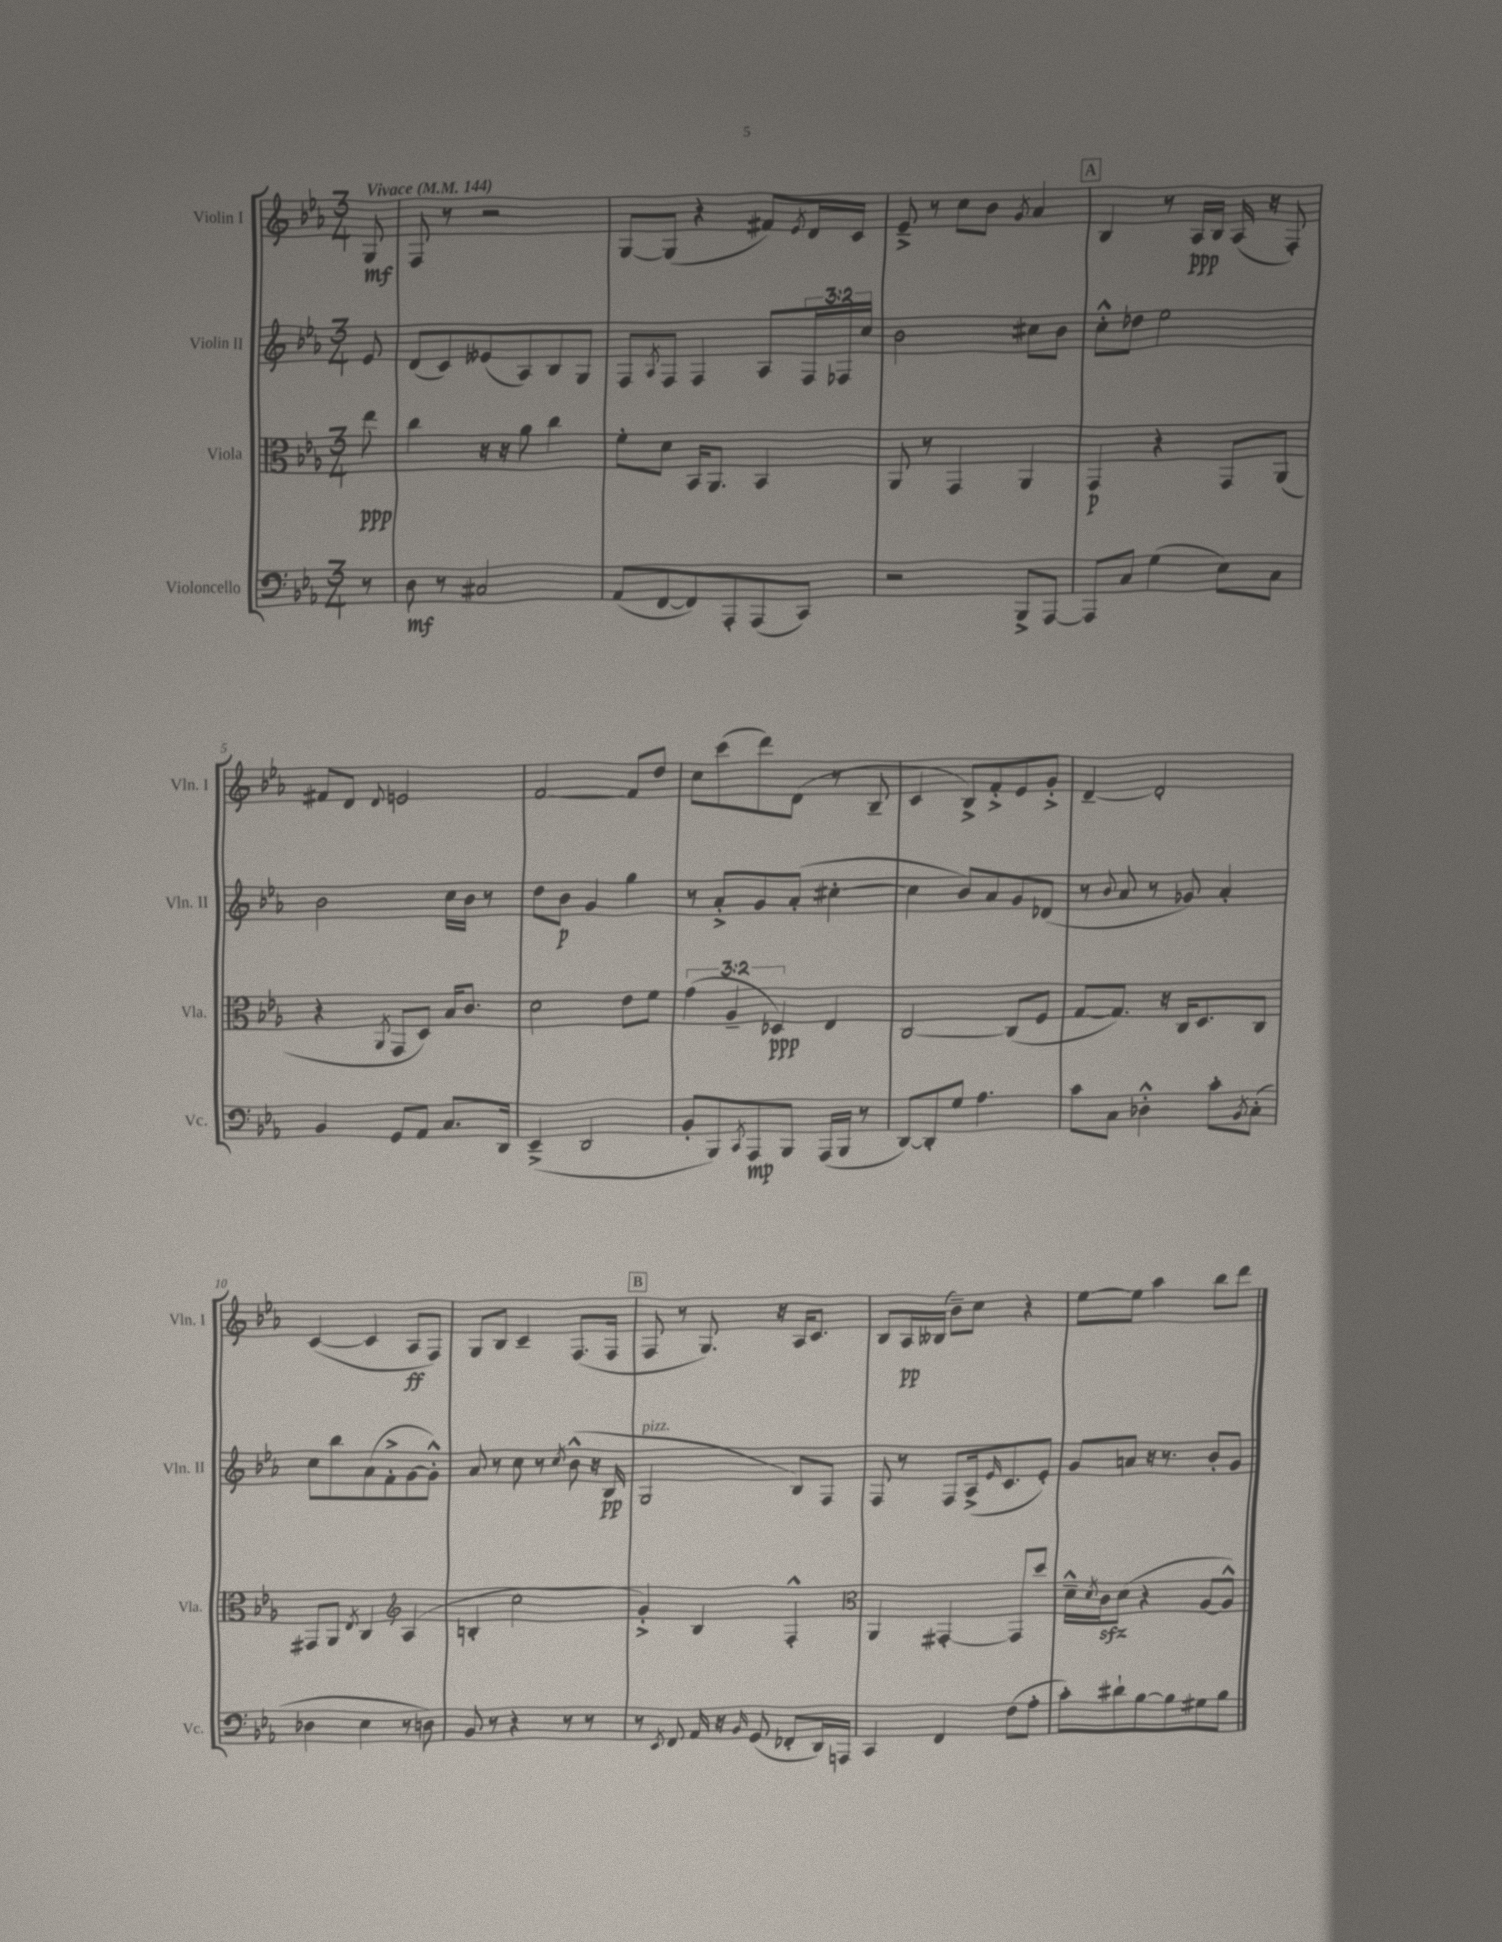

**kern	**dynam	**kern	**dynam	**kern	**dynam	**kern	**dynam
*part4	*part4	*part3	*part3	*part2	*part2	*part1	*part1
*staff4	*staff4	*staff3	*staff3	*staff2	*staff2	*staff1	*staff1
*I"Violoncello	*	*I"Viola	*	*I"Violin II	*	*I"Violin I	*
*I'Vc.	*	*I'Vla.	*	*I'Vln. II	*	*I'Vln. I	*
*clefF4	*	*clefC3	*	*clefG2	*	*clefG2	*
*k[b-e-a-]	*	*k[b-e-a-]	*	*k[b-e-a-]	*	*k[b-e-a-]	*
*M3/4	*	*M3/4	*	*M3/4	*	*M3/4	*
*MM144	*	*MM144	*	*MM144	*	*MM144	*
=	=	=	=	=	=	=	=
!	!	!	!	!	!	!LO:TX:a:B:t=Vivace	!
8r	.	8ee-\	ppp	8e-/	.	8G/	mf
=1	=1	=1	=1	=1	=1	=1	=1
8D\	mf	4cc\	.	(8d/L	.	8F/	.
8r	.	.	.	8c/)	.	8r	.
2C#X/	.	16r	.	(8e--X/	.	2r	.
.	.	16r	.	.	.	.	.
.	.	8a-\	.	8A-/)	.	.	.
.	.	4cc\	.	8B-/	.	.	.
.	.	.	.	8G/J	.	.	.
=2	=2	=2	=2	=2	=2	=2	=2
(8AA-/L	.	8f'\L	.	8F/L	.	[8G/L	.
.	.	.	.	8qA-/	.	.	.
[8FF/	.	8d\J	.	8F/J	.	(8G/J]	.
8FF/])	.	16BB-/KL	.	4F/	.	4r	.
.	.	8.AA-/J	.	.	.	.	.
8AAA-'/	.	.	.	.	.	.	.
(8AAA-/	.	4BB-/	.	8A-/L	.	8f#X/L)	.
.	.	.	.	.	.	8qe-/	.
8CC/J)	.	.	.	24F/L	.	16d/L	.
.	.	.	.	24F-X/	.	.	.
.	.	.	.	.	.	16c/JJ	.
.	.	.	.	24cc/JJ	.	.	.
=3	=3	=3	=3	=3	=3	=3	=3
2r	.	8AA-/	.	2b-\	.	8e-~^/	.
.	.	8r	.	.	.	8r	.
.	.	4GG/	.	.	.	8cc\L	.
.	.	.	.	.	.	8b-\J	.
.	.	.	.	.	.	8qg/	.
8BBB-^/L	.	4AA-/	.	8cc#X\L	.	4a-/	.
[8AAA-/J	.	.	.	8b-\J	.	.	.
!!LO:REH:place=s1:t=A
=4	=4	=4	=4	=4	=4	=4	=4
8AAA-/L]	.	4GG/	p	8cc'^^\L	.	4B-/	.
8C/J	.	.	.	8dd-X\J	.	.	.
(4G\	.	4r	.	2ee-\	.	8r	.
.	.	.	.	.	.	16A-/LL	ppp
.	.	.	.	.	.	16B-/JJ	.
8E-\L)	.	8GG/L	.	.	.	(16A-/	.
.	.	.	.	.	.	16r	.
8C\J	.	(8AA-/J	.	.	.	8F'/)	.
!!LO:LB:g=z
=5	=5	=5	=5	=5	=5	=5	=5
4BB-/	.	4r	.	2b-\	.	8f#X/L	.
.	.	.	.	.	.	8d/J	.
.	.	8qAA-/	.	.	.	8qqd/	.
8GG/L	.	8GG/L	.	.	.	2en/	.
8AA-/J	.	8D/J)	.	.	.	.	.
8.C/L	.	16B-/KL	.	16cc\LL	.	.	.
.	.	8.c/J	.	16b-\JJ	.	.	.
.	.	.	.	8r	.	.	.
16DD/Jk	.	.	.	.	.	.	.
=6	=6	=6	=6	=6	=6	=6	=6
(4EE-~^/	.	2d\	.	8dd\L	.	[2f/	.
.	.	.	.	8b-\J	p	.	.
2DD/	.	.	.	4g/	.	.	.
.	.	8e-\L	.	4gg\	.	8f/L]	.
.	.	8f\J	.	.	.	8dd/J	.
=7	=7	=7	=7	=7	=7	=7	=7
8BB-'/L	.	(6g\	.	8r	.	8cc\L	.
8BBB-/)	.	.	.	8a-'^/L	.	(8ccc\	.
.	.	6A-~/	.	.	.	.	.
8qCC/	.	.	.	.	.	.	.
8AAA-/	mp	.	.	8g/	.	8ddd\)	.
.	.	6D-X/)	ppp	.	.	.	.
8BBB-/J	.	.	.	(8a-'/J	.	(8d\J	.
(16AAA-/LL	.	4E-/	.	[4cc#X'\	.	8r	.
16BBB-/JJ	.	.	.	.	.	.	.
8r	.	.	.	.	.	8B-~/	.
=8	=8	=8	=8	=8	=8	=8	=8
[8DD/L)	.	[2C/	.	4cc#\]	.	4c/	.
8DD'/]	.	.	.	.	.	.	.
8G/J	.	.	.	8b-/L)	.	8B-^/L)	.
4.A-\	.	.	.	8a-/	.	8f'^/	.
.	.	(8C/L]	.	8g/	.	8e-/	.
.	.	8F/J	.	(8d-X/J	.	8g'^/J	.
=9	=9	=9	=9	=9	=9	=9	=9
8c\L	.	[8G/L	.	8r	.	[4d~/	.
.	.	.	.	8qqb-/	.	.	.
8C\J	.	8.G/J])	.	8a-/	.	.	.
4D-X'^^\	.	.	.	8r	.	2d'/]	.
.	.	16r	.	.	.	.	.
.	.	16C/KL	.	8g-X/)	.	.	.
.	.	8.D/	.	.	.	.	.
8c'\L	.	.	.	4a-'/	.	.	.
8qBB-/	.	.	.	.	.	.	.
(8C'\J	.	8C/J	.	.	.	.	.
!!LO:LB:g=z
=10	=10	=10	=10	=10	=10	=10	=10
4D-X\	.	8GG#X/L	.	8cc\L	.	([4c/	.
.	.	8AA-/J	.	8bb-\	.	.	.
.	.	8qE-/	.	.	.	.	.
4E-\	.	4C/	.	(8a-\	.	4c/]	.
.	.	.	.	8f'^\	.	.	.
*	*	*clefG2	*	*	*	*	*
8r	.	(4A-/	.	[8g\	.	8A-/L	ff
8Dn\)	.	.	.	8g'^^\J])	.	8F/J)	.
=11	=11	=11	=11	=11	=11	=11	=11
8BB-/	.	4Bn'/	.	8a-/	.	8G/L	.
8r	.	.	.	8r	.	8B-/J	.
4r	.	2cc\	.	8cc\	.	4c~/	.
.	.	.	.	8r	.	.	.
.	.	.	.	8qcc/	.	.	.
8r	.	.	.	(8b-^^\	.	(8.F/L	.
8r	.	.	.	16r	.	.	.
.	.	.	.	16B-/	pp	16F/Jk	.
!!LO:REH:place=s1:t=B
=12	=12	=12	=12	=12	=12	=12	=12
!	!	!	!	!LO:TX:a:i:t=pizz.	!	!	!
8r	.	4g'^/)	.	2G/	.	8F/	.
8qEE-/	.	.	.	.	.	.	.
8FF/	.	.	.	.	.	8r	.
16AA-/	.	4B-/	.	.	.	8.G/)	.
16r	.	.	.	.	.	.	.
16qqBB-/	.	.	.	.	.	.	.
(8GG/	.	.	.	.	.	.	.
.	.	.	.	.	.	16r	.
8FF-X'/L	.	4F'^^/	.	8B-/L)	.	16A-/KL	.
.	.	.	.	.	.	8.c/J	.
16DD/L)	.	.	.	8F/J	.	.	.
16AAAn/JJ	.	.	.	.	.	.	.
=13	=13	=13	=13	=13	=13	=13	=13
*	*	*clefC3	*	*	*	*	*
4CC/	.	4AA-/	.	8F/	.	8B-/L	.
.	.	.	.	8r	.	16A-/L	pp
.	.	.	.	.	.	(16B--X/JJ	.
4FF/	.	[4GG#X'/	.	8F/L	.	8b-~\L)	.
.	.	.	.	(16A-^/k	.	8cc\J	.
.	.	.	.	16qqe-/	.	.	.
.	.	.	.	8.c/	.	.	.
(8F\L	.	8GG#/L]	.	.	.	4r	.
8A-'\J	.	8dd/J	.	8e-'/J)	.	.	.
=14	=14	=14	=14	=14	=14	=14	=14
8c'\L)	.	16d~^^\LL	.	8g/L	.	[8ee-\L	.
.	.	8qd/	.	.	.	.	.
.	.	16czz\J	.	.	.	.	.
8d#X`\	.	(8d\J	.	8an/J	.	8ee-\J]	.
[8B-\	.	4r	.	16r	.	4aa-\	.
.	.	.	.	8.r	.	.	.
8B-\]	.	.	.	.	.	.	.
8G#X\	.	[8A-/L	.	8b-'/L	.	8bb-\L	.
8B-\J	.	8A-^^/J])	.	8g/J	.	8ddd\J	.
==	==	==	==	==	==	==	==
*-	*-	*-	*-	*-	*-	*-	*-
